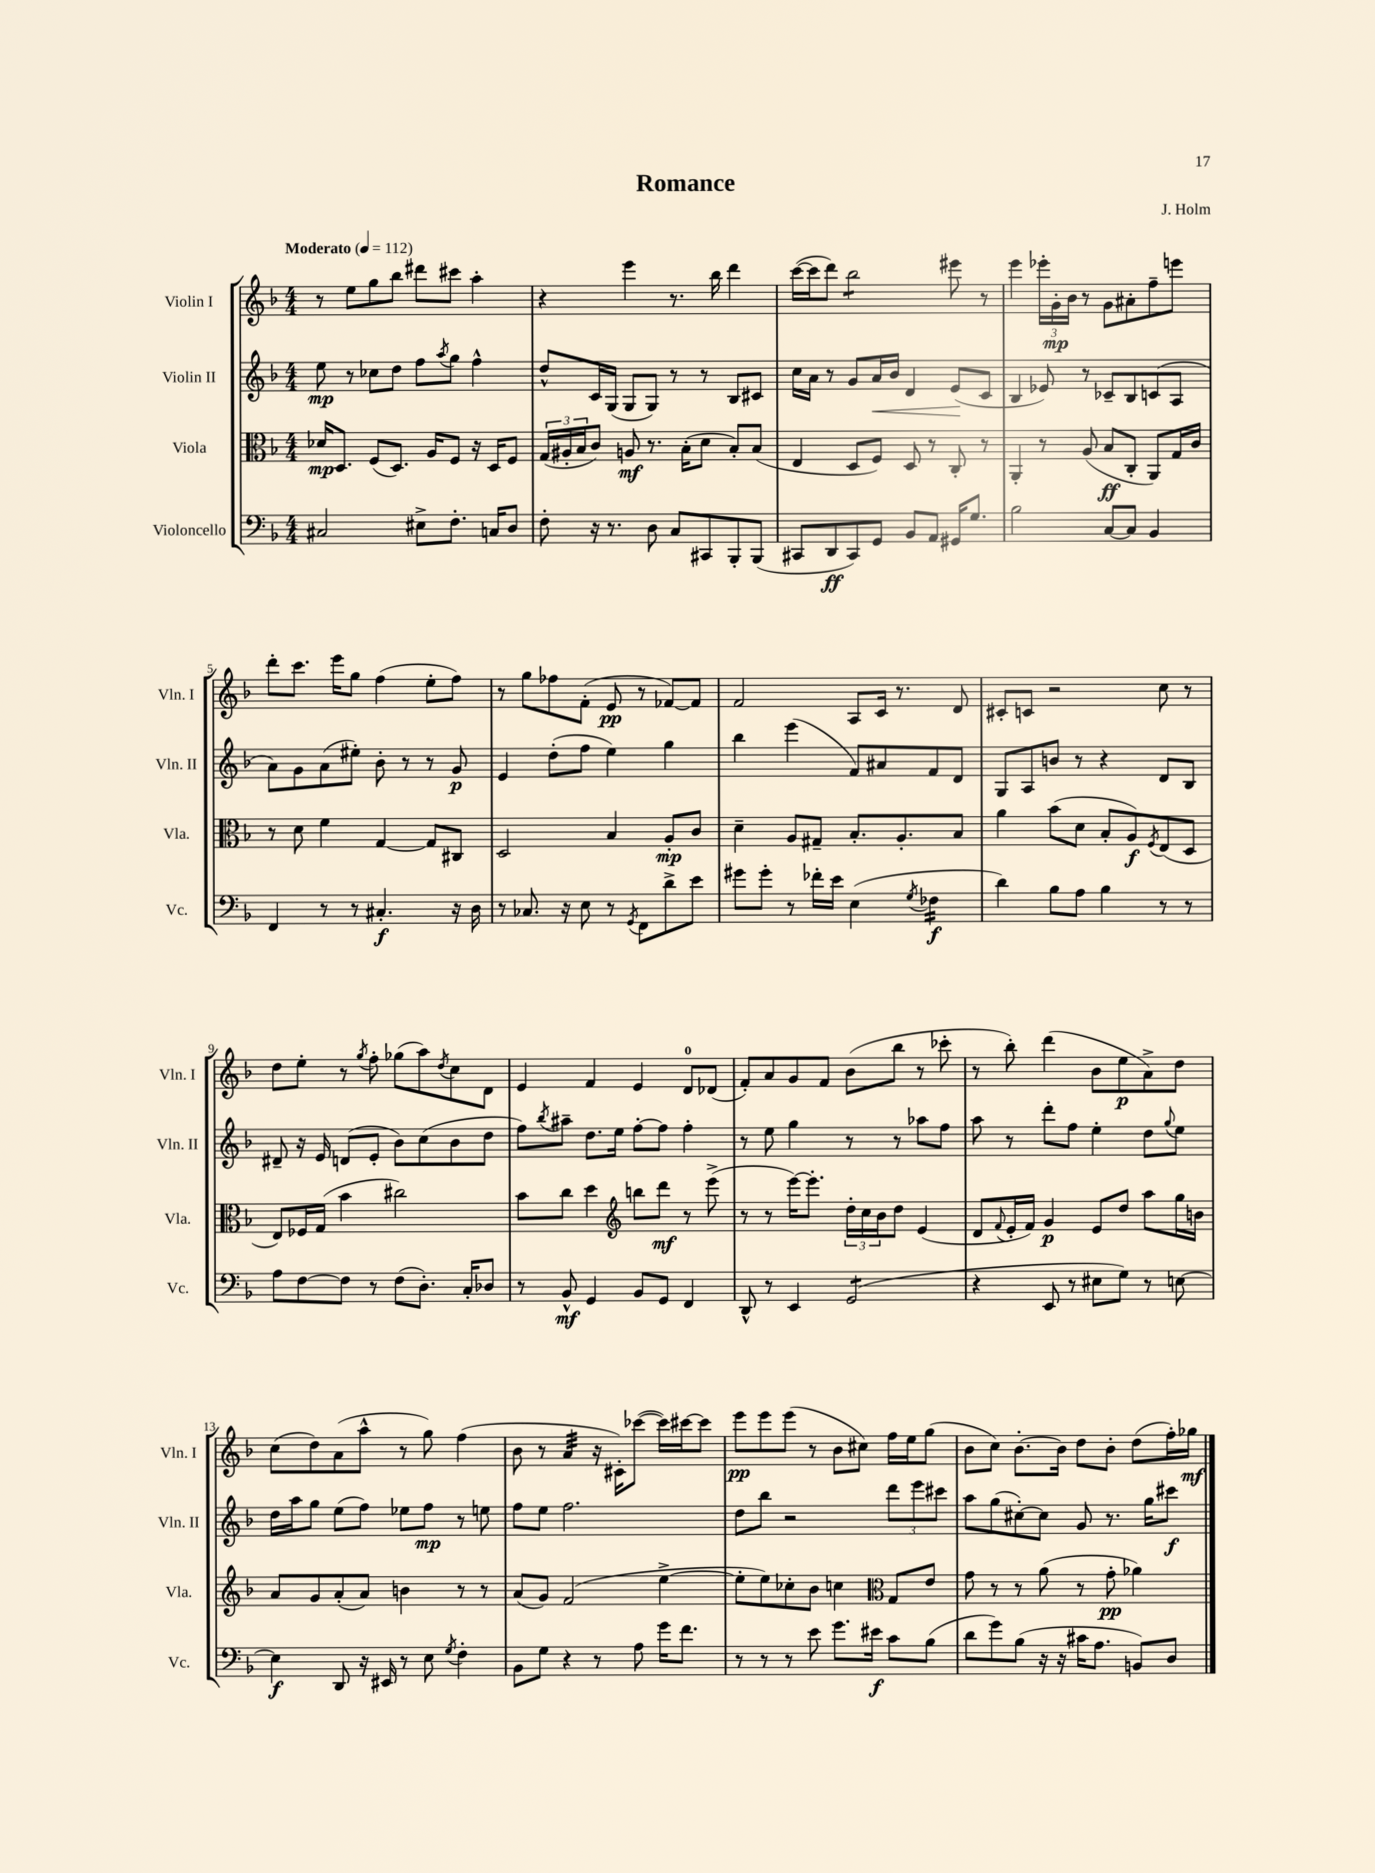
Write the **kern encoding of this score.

**kern	**kern	**kern	**kern
*staff4	*staff3	*staff2	*staff1
*clefF4	*clefC3	*clefG2	*clefG2
*k[b-]	*k[b-]	*k[b-]	*k[b-]
*M4/4	*M4/4	*M4/4	*M4/4
*MM112	*MM112	*MM112	*MM112
2C#	16d-	8ee	8r
.	8.D	.	.
.	.	8r	8ee
.	(8F	8cc-	8gg
.	8.D)	8dd	8bb-
8E#^	.	8ff	8ddd#
.	16A	.	.
.	.	8qaa	.
8.F'	8F	8gg	8ccc#
.	16r	4ff^^	4aa'
16C	16D	.	.
8D	8F	.	.
=	=	=	=
8F'	(24G	8dd^^	4r
.	24A#'	.	.
.	24B-	.	.
16r	8c)	16c	.
8.r	.	(16G	.
.	8A	8G	4eee
8D	8.r	8G)	.
8C	.	8r	8.r
.	(16B-'	.	.
8CC#	8d	8r	.
.	.	.	16bb-
8BBB-'	8B-')	8B-	4ddd
(8BBB-	(8B-	8c#	.
=	=	=	=
8CC#	4E	16cc	([16ccc
.	.	16a	16ccc]
8DD	.	8r	8ddd)
8CC#)	8D	8g	2bb-
8GG	8F)	16a	.
.	.	16b-	.
8BB-	8D	4d	.
8AA	8r	.	.
16GG#	8C'	(8e	8eee#
8.G	.	.	.
.	8r	8c	8r
=	=	=	=
2B-	4AA'	4B-	4eee
.	8r	8e-)	24eee-'
.	.	.	24g'
.	.	.	24b-
.	(8A	8r	8r
[8C	8B-	8c-~	8g
8C]	8C'	8B-	8a#'
4BB-	8AA)	(8c	8ff~
.	16G	8A	8eee
.	16c	.	.
=	=	=	=
4FF	8r	8a)	8ddd'
.	8d	8g	8.ccc
8r	4f	(8a	.
.	.	.	16eee
8r	.	8ee#')	8gg
4.C#'	[4G	8b-'	(4ff
.	.	8r	.
.	8G]	8r	8ee'
16r	8C#	8g	8ff)
16D	.	.	.
=	=	=	=
8r	2D	4e	8r
8.C-	.	.	8gg
.	.	(8dd'	8ff-
16r	.	.	.
8E	.	8ff	(8f'
8r	4B-	4ee)	8e
8qGG	.	.	.
8FF	.	.	8r
8d^	8A'	4gg	[8f-)
8e	8c	.	8f-]
=	=	=	=
8g#	4d~	4bb-	2f
8g#'	.	.	.
8r	8A	(4eee	.
16f-'	8G#~	.	.
16e	.	.	.
(4E	8.B-'	8f)	8A
.	.	8a#	16c
.	8.A'	.	8.r
8qG	.	.	.
4F-	.	8f	.
.	8B-	8d	8d
=	=	=	=
4d)	4a	8G	8c#'
.	.	8A	8c
8B-	(8b-	8b	2r
8A	8d	8r	.
4B-	8B-'	4r	.
.	8A)	.	.
.	8qF	.	.
8r	(8E	8d	8cc
8r	8D	8B-	8r
=	=	=	=
8A	8E)	8d#~	8dd
[8F	16F-	16r	8ee'
.	(16G	16e	.
8F]	4b-	(8d	8r
.	.	.	8qgg
8r	.	8e'	8ff'
(8F	2cc#)	8b-)	(8gg-
8.D')	.	(8cc	8aa)
.	.	.	8qdd
.	.	8b-	8cc
16C'	.	.	.
8D-	.	8dd	8d
=	=	=	=
8r	8b-	8ff)	4e
.	.	8qbb-	.
8BB-^^	8cc	8aa#~	.
4GG	4dd	8.dd	4f
.	.	16ee	.
*	*clefG2	*	*
8BB-	8bb	[8ff'	4e
8GG	8ddd	8ff]	.
4FF	8r	4ff'	8d
.	(8eee^	.	(8d-
=	=	=	=
8DD^^	8r	8r	8f')
8r	8r	8ee	8a
4EE	[16eee)	4gg	8g
.	8.eee']	.	.
.	.	.	8f
(2GG	24dd'	8r	(8b-
.	24cc	.	.
.	24b-	.	.
.	8dd	8r	8bb-
.	(4e	8aa-	8r
.	.	8ff	8ccc-'
=	=	=	=
4r	8d	8aa	8r
.	8qqf	.	.
.	16e'	8r	8bb-')
.	16f)	.	.
8EE	4g	8ddd'	(4ddd
8r	.	8ff	.
8E#	8e	4ee'	8b-
8G)	8dd	.	8ee
8r	8aa	8dd	8a^)
.	.	8qqgg	.
[8E	16gg	8ee	8dd
.	16b	.	.
=	=	=	=
4E]	8a	16dd	(8cc
.	.	16aa	.
.	8g	8gg	8dd)
8DD	(8a'	(8ee	(8a
16r	8a)	8ff)	8aa^^
16EE#	.	.	.
8r	4b	8ee-	8r
8E	.	8ff	8gg)
8qG	.	.	.
4F'	8r	8r	(4ff
.	8r	8ee	.
=	=	=	=
8BB-	(8a	8ff	8b-
8G	8g)	8ee	8r
4r	(2f	2.ff	4a
8r	.	.	16r
.	.	.	16c#')
8A	.	.	([8ccc-
16g	[4ee^	.	16ccc-])
8.f	.	.	[16ccc#
.	.	.	8ccc#]
=	=	=	=
8r	8ee']	8dd	8eee
8r	8ee)	8bb-	8eee
8r	8cc-'	2r	(8eee
8e	8b-	.	8r
8.g	4cc	.	8b-
.	.	.	8cc#)
16e#	.	.	.
*	*clefC3	*	*
8c	8G	12ddd	16ff
.	.	.	16ee
.	.	12eee	.
(8B-	8e	.	(8gg
.	.	12ccc#	.
=	=	=	=
8d	8g	8aa	8b-
8g)	8r	(8gg	8cc)
(8B-	8r	[8cc#')	[8.b-'
16r	(8a	8cc#]	.
16r	.	.	16b-]
16c#	8r	8g	8dd
8.A	.	.	.
.	8g'	8.r	8b-'
8BB)	4a-)	.	(8dd
.	.	16gg	.
8D	.	8ccc#	16ff')
.	.	.	16gg-
==	==	==	==
*-	*-	*-	*-
